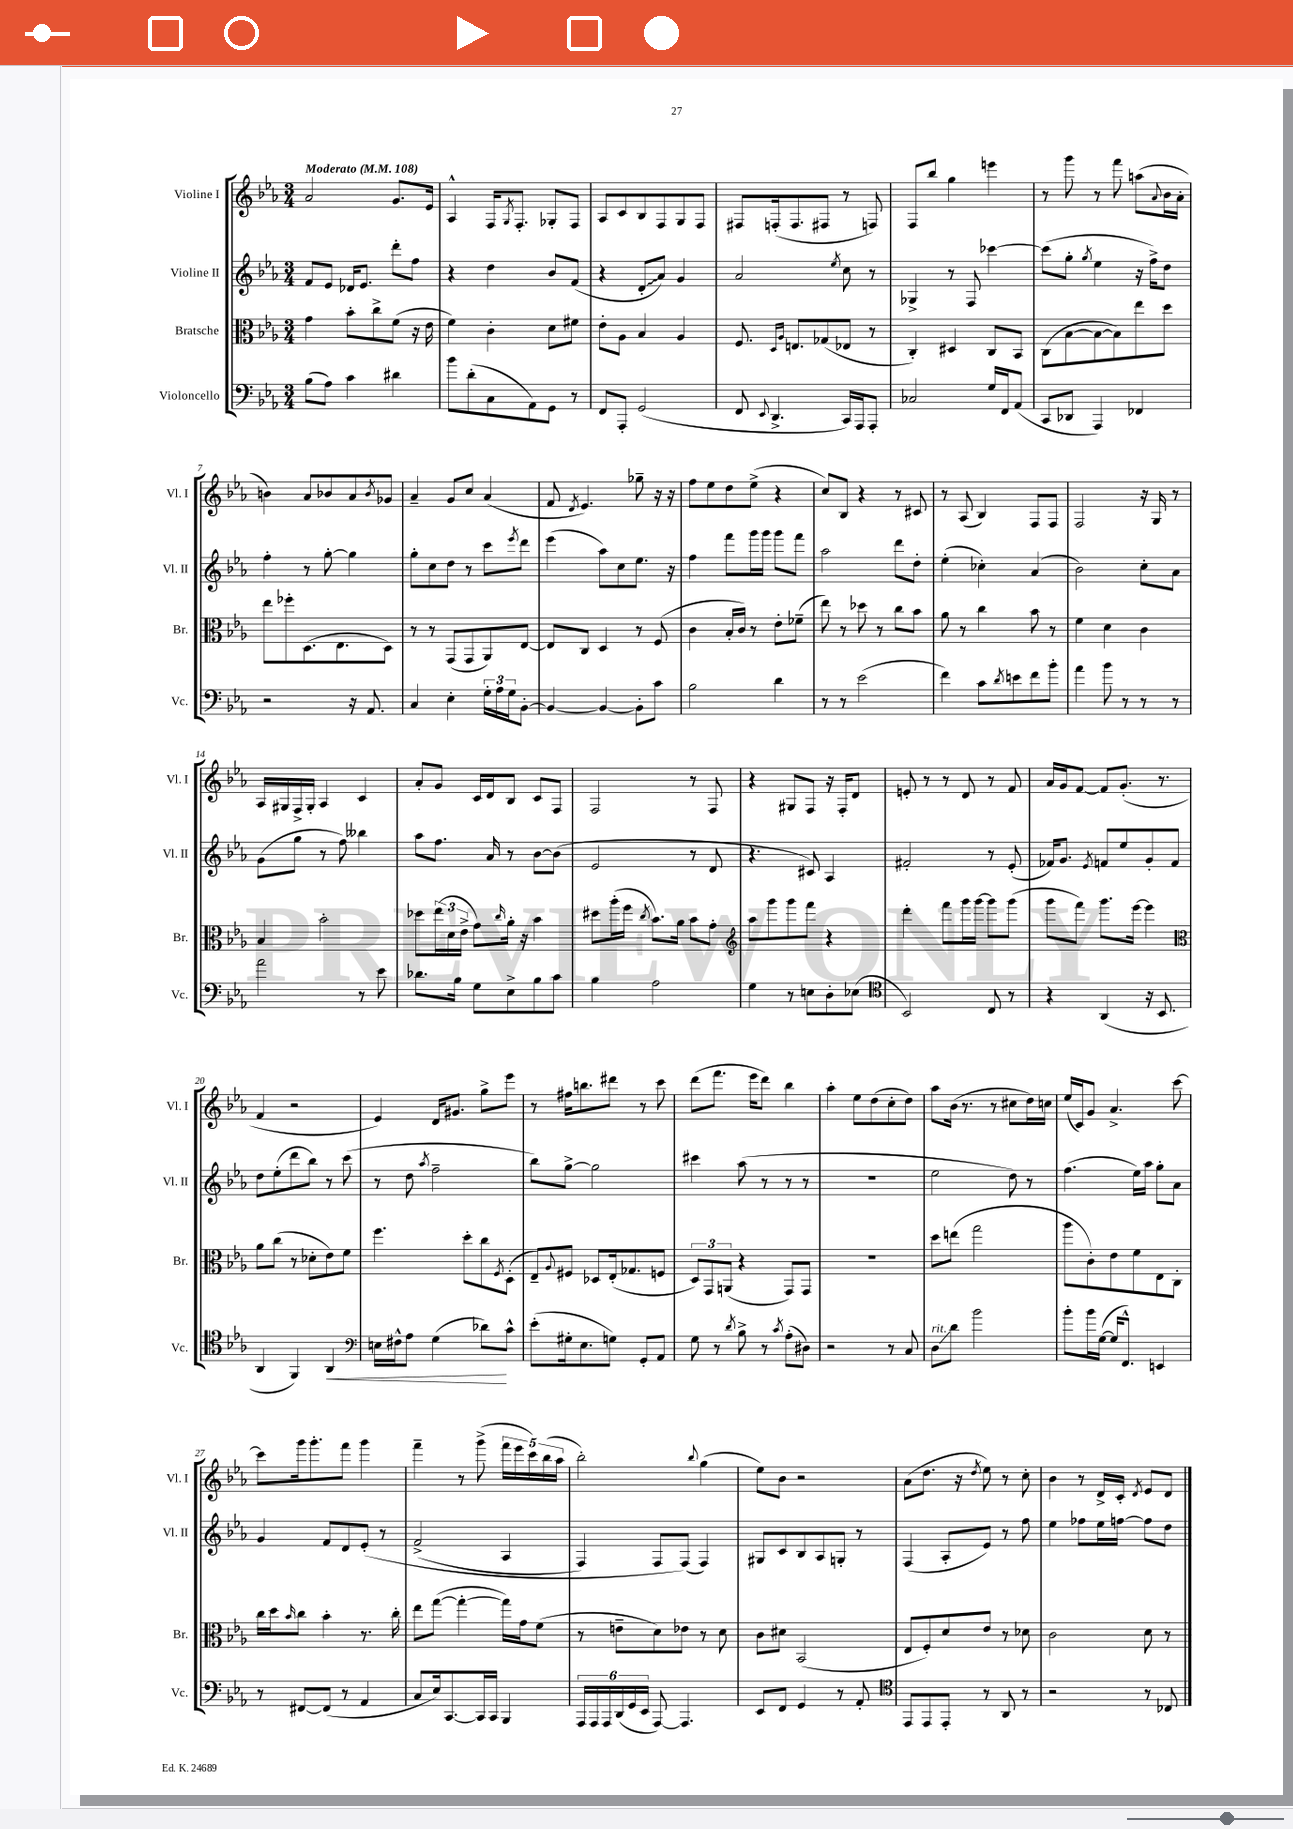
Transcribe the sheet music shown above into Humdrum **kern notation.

**kern	**kern	**kern	**kern
*staff4	*staff3	*staff2	*staff1
*clefF4	*clefC3	*clefG2	*clefG2
*k[b-e-a-]	*k[b-e-a-]	*k[b-e-a-]	*k[b-e-a-]
*M3/4	*M3/4	*M3/4	*M3/4
*MM108	*MM108	*MM108	*MM108
(8B-	4g	8f	2a-
8A-)	.	8e-	.
4c	8b-'	16d-	.
.	.	8.e-	.
.	8cc^	.	.
4d#	(8f	8ddd'	8.g
.	16r	8ff	.
.	16e-	.	16e-
=	=	=	=
8b-	4f)	4r	4A-^^
(8d'	.	.	.
8C	4c'	4dd	16F
.	.	.	8qG
.	.	.	8.F'
8AA-)	.	.	.
8GG	8d	8b-	8G-'
8r	8f#	(8f	8F
=	=	=	=
8FF	8e-'	4r	8A-
8AAA-'	8A-	.	8c
(2GG	4B-	8d'	8B-
.	.	8a-)	8F
.	4A-	4g	8G
.	.	.	8F
=	=	=	=
8FF	8.F	2a-	8F#
8qqEE-	.	.	.
4.DD^	.	.	(16F'
.	16qqD	.	.
.	16qqA-	.	.
.	8.E	.	8.F
.	(8G-	.	8F#
.	.	8qee-	.
16CC)	8E-	8cc	8r
16AAA-	.	.	.
8AAA-'	8r	8r	8F)
=	=	=	=
2C-	4C')	4G-^	8F
.	.	.	8bb-
.	4D#	8r	4gg
.	.	8F	.
16G	8C	[4ccc-	4eee
16FF	.	.	.
(8AA-	8BB-	.	.
=	=	=	=
8CC	(8C	(8ccc-]	8r
8DD-	[8B-	8gg'	8ggg
.	.	8qgg	.
4AAA-)	8B-_	4ee-	8r
.	8B-])	.	8fff
4FF-	8ee-	16r	(8aa
.	.	16ff^)	.
.	.	.	8qqa-
.	8dd	8dd	16b-
.	.	.	16a-'
=	=	=	=
2r	8ee-	4ff'	4b)
.	8ff-'	.	.
.	(8.D	8r	8a-
.	.	[8gg'	8b-
.	8.E-	.	.
16r	.	4gg]	8a-
8.AA-	.	.	.
.	.	.	8qb-
.	8D)	.	8g-
=	=	=	=
4C	8r	8gg'	4a-~
.	8r	8cc	.
4E-'	(8GG	8dd	8g
.	8GG	8r	8cc
24G'	8AA-)	8ccc	(4a-
24A-	.	.	.
24G	.	.	.
.	.	8qeee-	.
[8BB-'	[8E-	8ddd	.
=	=	=	=
4BB-_	8E-]	(4eee-	8f
.	.	.	8qd
.	8C	.	4.e-)
4BB-_	4D	8aa-)	.
.	.	8cc	.
8BB-']	8r	8.ee-	8gg-~
8c	(8F	.	16r
.	.	16r	16r
=	=	=	=
2B-	4c	4ff	8ff
.	.	.	8ee-
.	16B-'	8fff	8dd
.	16c)	.	.
.	8r	16ggg	(8ee-^
.	.	16ggg	.
4d	8e-'	8ggg	4r
.	(8f-~	8fff	.
=	=	=	=
8r	8ee-)	2aa-	8cc)
8r	8r	.	8B-
(2e-	8dd-	.	4r
.	8r	.	.
.	8cc	8ddd	8r
.	8b-	8dd'	8c#
=	=	=	=
4f)	8a-	(4ee-'	8r
.	8r	.	(8A-
8c	4cc	4cc-')	4B-)
8qd	.	.	.
8e	.	.	.
8f	8b-	(4a-	8F
8b-'	8r	.	8F
=	=	=	=
4a-	4f	2b-)	2F
8b-	4d	.	.
8r	.	.	.
8r	4c	8cc'	16r
.	.	.	16G
8r	.	8a-	8r
=	=	=	=
2a-	4B-	(8g	16A-
.	.	.	16G#
.	.	8gg	16F^
.	.	.	16G#'
.	2b-'	8r	4A-
.	.	8ff)	.
8r	.	4bb--	4c
8e-	.	.	.
=	=	=	=
8.d-	8dd-	8aa-	8a-'
.	(24ee-	8.ff	8g
.	24d	.	.
16B-	.	.	.
.	24e-^	.	.
8G	8g)	.	16c
.	.	16a-	16d
.	16qqcc	.	.
8E-^	16a-'	8r	8B-
.	16r	.	.
8B-	4b-	[8b-	8c
8c	.	(8b-]	8F
=	=	=	=
4B-	8dd#	2e-	2F
.	(16aa-'	.	.
.	16ff	.	.
.	8qcc	.	.
2A-	8.b-)	.	.
.	16a-	.	.
.	8b-	8r	8r
.	8g'	8d	8F
=	=	=	=
*	*clefG2	*	*
4G	8aa-	4.r	4r
.	8ggg	.	.
8r	8ggg	.	8G#
8E	8fff	8c#)	8F
8D'	4r	4A-	16r
.	.	.	16F'
(8E-	.	.	8d
=	=	=	=
*clefC4	*	*	*
2BB-)	4ddd'	2f#'	8e'
.	.	.	8r
.	8fff	.	8r
.	16ggg	.	8d
.	[16ggg	.	.
8C	8ggg]	8r	8r
8r	(8ggg	(8e-'	8f
=	=	=	=
4r	8ggg	16f-)	16a-
.	.	8.g	16g
.	8fff)	.	[8f
.	.	8qe-	.
(4AA-	8.ggg	8f	8f]
.	.	8ee-	(8.g'
.	[16eee-	.	.
16r	4eee-]	8g'	.
8.BB-	.	.	8.r
.	.	8f	.
=	=	=	=
*	*clefC3	*	*
4AA-	8a-	8dd	4f
.	(8cc	(8ee-'	.
4FF)	8r	8ddd	2r
.	8d-'	8bb-)	.
4AA-	8e-)	8r	.
.	8f	(8ccc	.
=	=	=	=
*clefF4	*	*	*
16E	4.ff	8r	4e-)
16F#^^	.	.	.
8A-	.	8dd	.
.	.	8qaa-	.
(4G	.	2ff~	16d
.	.	.	8.g#
.	8dd'	.	.
8d-)	8cc	.	8gg^
.	8qF	.	.
8c^^	(8D'	.	8eee-
=	=	=	=
(8e-'	8E-~)	8bb-)	8r
.	8qqA-	.	.
16G#'	8F#	[8gg^	16ff#
8.E-	.	.	8.bb
.	8D-	2gg]	.
8G)	(16E-'	.	8ddd#
.	8.G-	.	.
8GG'	.	.	8r
8AA-	8F	.	8ccc
=	=	=	=
8G	12D)	4ccc#	(8ddd
.	12GG	.	.
8r	.	.	8.fff
.	(12AA	.	.
8qd	.	.	.
8B-^	4r	(8aa-	.
.	.	.	16eee-
8r	.	8r	8ddd)
8qc	.	.	.
(8A-'	8GG)	8r	4bb-
8D#)	8GG	8r	.
=	=	=	=
2r	2.r	2.r	4aa-'
.	.	.	8ee-
.	.	.	(8dd
8r	.	.	8cc'
8C	.	.	8dd)
=	=	=	=
8D	8dd	2ee-	8aa-
8d	(8ee	.	(16b-
.	.	.	8.r
2b-	2gg	.	.
.	.	.	8r
.	.	8dd)	8cc#
.	.	8r	16dd)
.	.	.	16cc
=	=	=	=
8b-'	8aa-	(4.ff	(16ee-
.	.	.	16c)
16b-	8c')	.	8g
([16G	.	.	.
16G]	8e-	.	4.a-^
8.FF^^)	.	.	.
.	8f	16ee-)	.
.	.	16aa-	.
4EE	8E-	8gg'	.
.	8C'	8a-	[8ccc
=	=	=	=
8r	16cc	4g	8ccc]
.	16dd	.	.
.	16qqb-	.	.
[8FF#	8cc	.	16ggg
.	.	.	8.ggg'
(8FF#]	4b-'	8f	.
8r	.	8d	8fff
4AA-	8.r	&(8e-'	4ggg
.	.	8r	.
.	16cc'	.	.
=	=	=	=
8C	8ee-	(2f^	4fff~
16E-)	([8gg	.	.
[8.CC	.	.	.
.	4gg'_	.	8r
16CC]	.	.	(8ggg^
16CC	.	.	.
4BBB-	16gg])	4A-	20fff
.	.	.	20eee-
.	16g	.	.
.	.	.	20ccc)
.	(8f	.	.
.	.	.	(20bb-
.	.	.	20aa-
=	=	=	=
24AAA-	8r	4F)	2bb-')
24AAA-	.	.	.
24AAA-	.	.	.
(24DD	8e~	.	.
24GG	.	.	.
24EE-	.	.	.
[8AAA-)	8d)	8F	.
4.AAA-]	8e-	(8F&)	.
.	.	.	8qqbb-
.	8r	4F)	(4gg
.	8d	.	.
=	=	=	=
8EE-	8c	8G#	8ee-)
8FF	8d#	8c	8b-
4GG	(2BB-	8B-	2r
.	.	8A-	.
8r	.	8G'	.
8AA-'	.	8r	.
=	=	=	=
*clefC4	*	*	*
8EE-	8E-	(4F	(8a-
8EE-	8F')	.	8.dd
8EE-'	8d	8A-'	.
.	.	.	16r
.	.	.	8qdd
8r	8e-	8e-)	8ee-)
8AA-	8r	8r	8r
8r	8d-	8ff	8cc'
=	=	=	=
2r	2c	4ee-	4b-
.	.	8ff-	8r
.	.	16ee-	16d^
.	.	[16ff	16c'
.	.	.	8qd
8r	8d	8ff]	8e-
8C-	8r	8dd	8d
==	==	==	==
*-	*-	*-	*-
